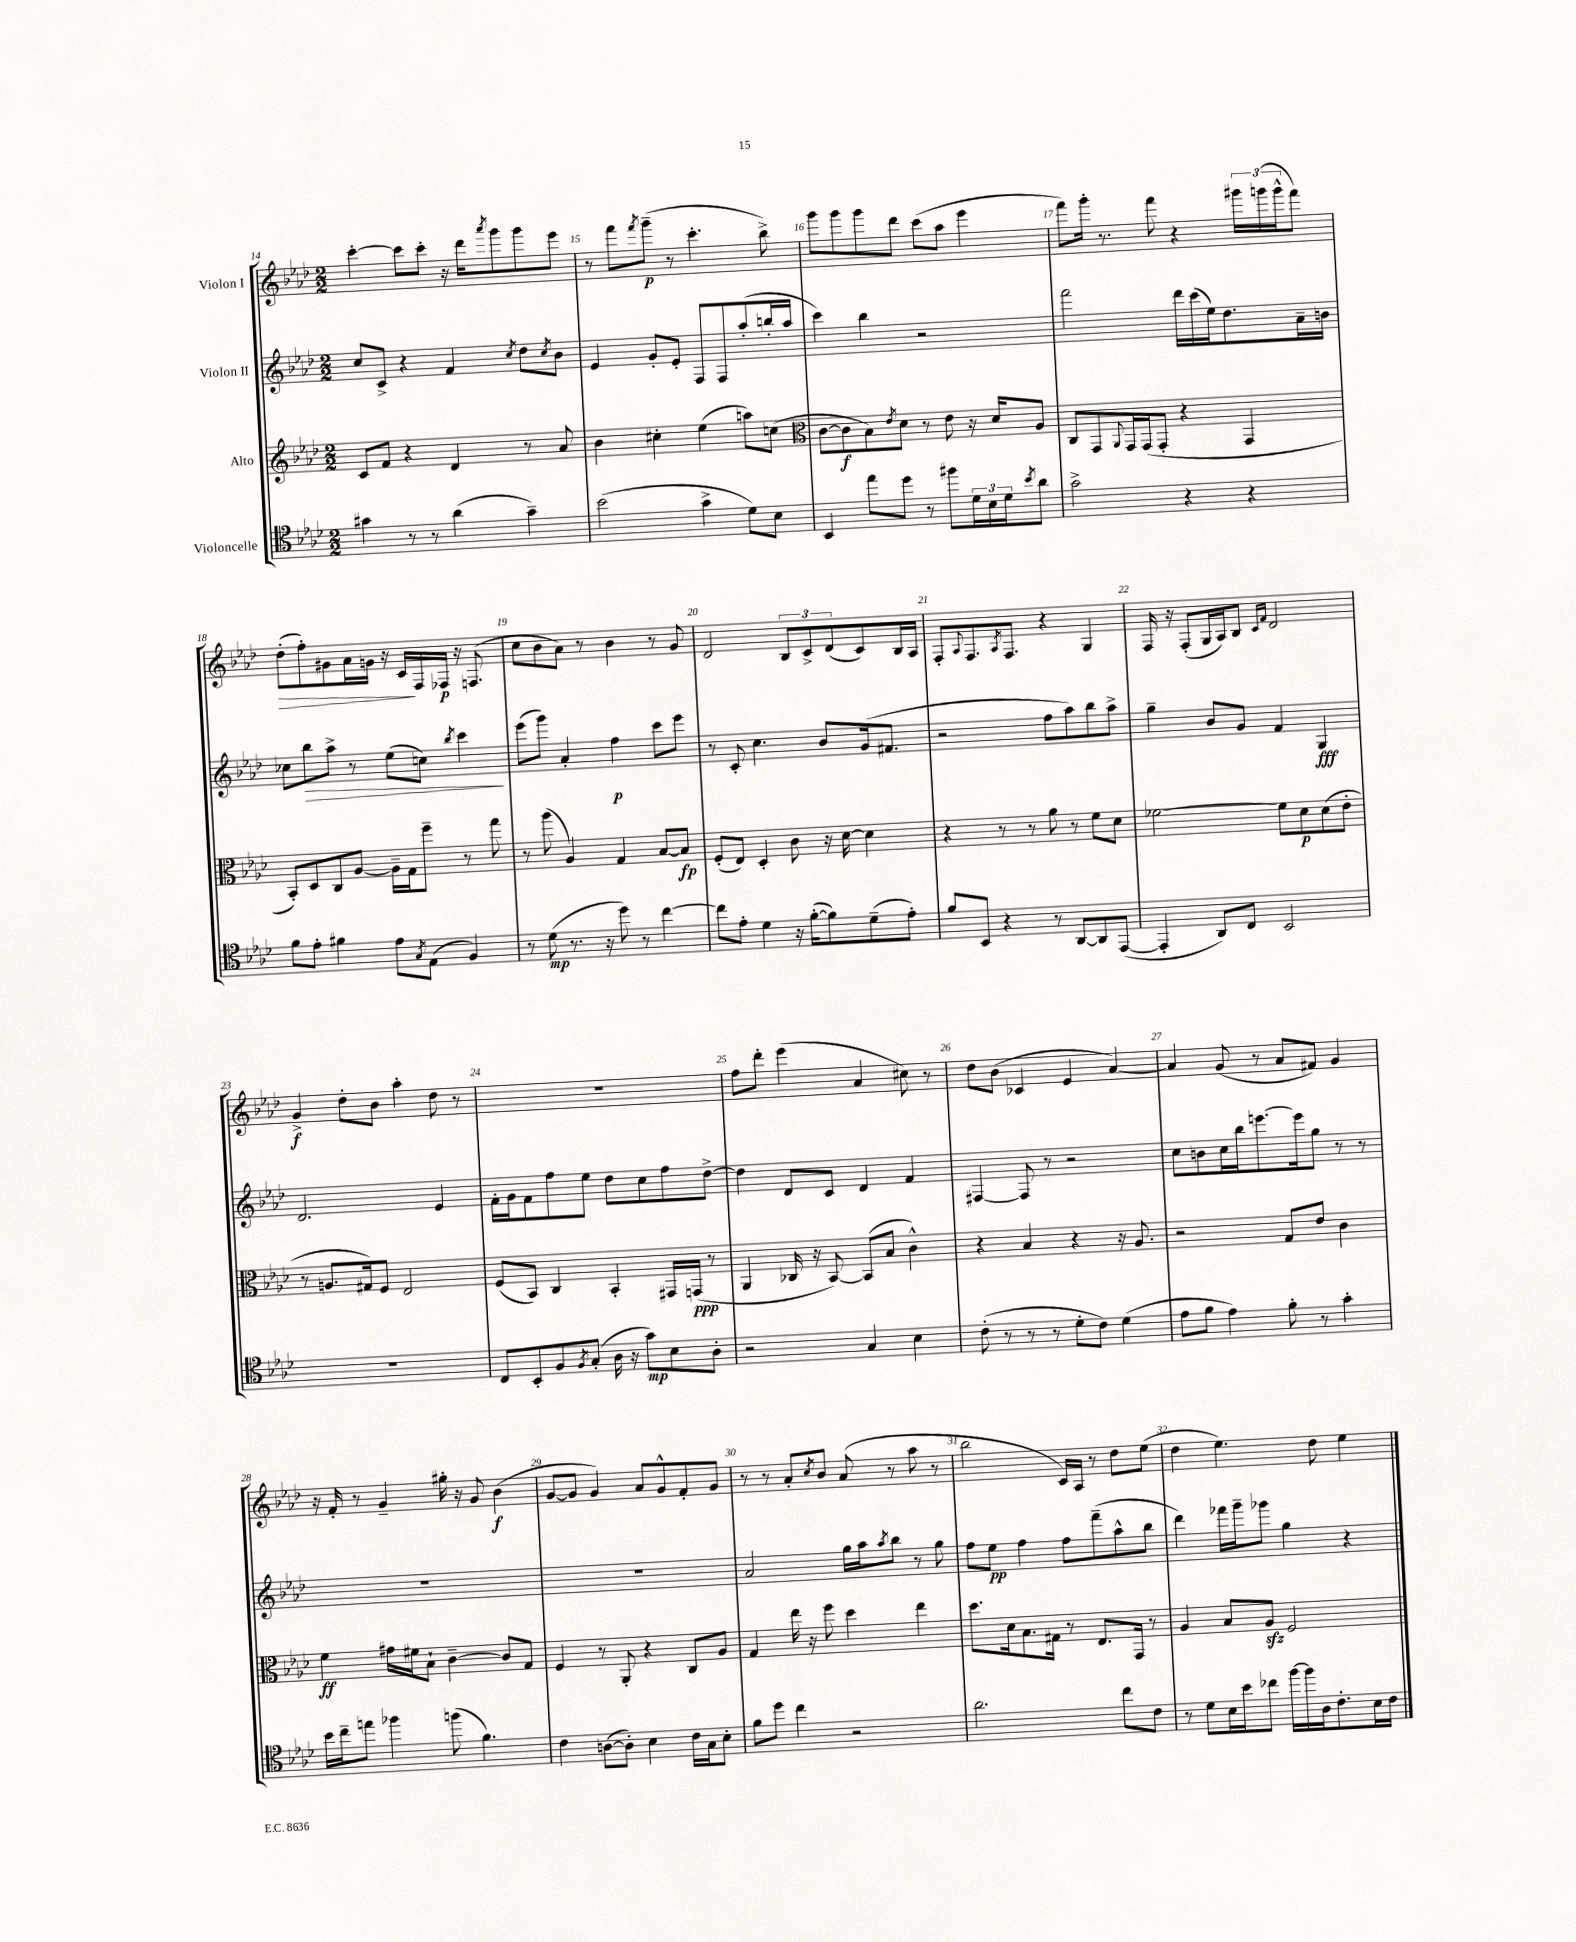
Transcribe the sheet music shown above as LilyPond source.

<<
\new StaffGroup <<
\new Staff = "s0" \with { instrumentName = "Violon I" } {
    \clef treble \key aes \major \numericTimeSignature \time 2/2
    c'''4~-. c'''8 c'''8-. r16 des'''16 \acciaccatura { aes'''8 } g'''8 g'''8 ees'''8 |
    r8 f'''8 \acciaccatura { f'''8 } g'''8--\p( r8 c'''4.-. bes''8->) |
    g'''8 g'''8 g'''8 des'''8 c'''8( aes''8 ees'''4 |
    f'''8) g'''16-. r8. f'''8 r4 \tuplet 3/2 { gis'''16 g'''16( g'''16-^ } f'''8) |
    des''8-.\>( f''8-.) gis'8 aes'16 g'16 r16 c'16\! f16 fes16\p r16 f8.( |
    c''8 bes'8 aes'8) r8 bes'4 r8 g'8 |
    des'2 \tuplet 3/2 { bes8 c'8-> des'8( } c'8) bes16 aes16 |
    f8-. \appoggiatura { aes8 } f8. \acciaccatura { aes8 } f8. r4 g4 |
    f16 r16 f8-.( g16 aes16) bes8 \grace { c'16 f'16 } des'2 |
    g'4->\f des''8-. bes'8 aes''4-. des''8 r8 |
    R1 |
    f''8 des'''8-. ees'''4( aes'4 cis''8) r8 |
    des''8 bes'8( ces'4 ees'4 aes'4~) |
    aes'4 g'8( r8 aes'8 fis'8) g'4 |
    r16 f'16-. r8 g'4-- gis''16-. r16 g'8 bes'4\f( |
    g'8~ g'8 g'4) aes'8 g'8-^ f'8-. g'8 |
    r8 r8 aes'8-. \acciaccatura { c''8 } bes'8 aes'8( r8 aes''8 r8 |
    bes''2 c'16) aes16 r8 des''8 ees''8( |
    des''4 ees''4.) des''8 ees''4 \bar "|." |
}
\new Staff = "s1" \with { instrumentName = "Violon II" } {
    \clef treble \key aes \major \numericTimeSignature \time 2/2
    c''8 c'8-> r4 f'4 \acciaccatura { c''8 } des''8 \acciaccatura { c''8 } bes'8 |
    ees'4 g'8-. ees'8-. f8 f8 aes''8-.( b''16-. aes''16 |
    c'''4) bes''4 r2 |
    f'''2 des'''16 c'''16( ees''16) des''8. aes'16-- b'16 |
    ces''8 bes''8\> aes''8-> r8 ees''8( c''8) \acciaccatura { bes''8 } c'''4\! |
    ees'''8( g'''8) aes'4-. f''4\p c'''8 ees'''8 |
    r8 c'8-. c''4. bes'8 g'16( fis'8. |
    r2 f''8 aes''8) bes''8 aes''8-> |
    g''4-- bes'8 g'8 f'4 g4\fff |
    des'2. ees'4 |
    f'16-. g'16 f'8 f''8 ees''8 des''8 c''8 f''8 des''8~-> |
    des''4 des'8 c'8 des'4 f'4 |
    fis4~ fis8 r8 r2 |
    c''8 b'8 c''16 bes''16 e'''8.~ e'''16 g''8 r8 r8 |
    R1 |
    R1 |
    aes'2 g''16 aes''16 \acciaccatura { aes''8 } bes''8 r8 g''8 |
    f''8 ees''8\pp f''4 f''8 f'''8--( aes''8-^ bes''8 |
    des'''4) fes'''16 g'''16-- ges'''8 g''4 r4 \bar "|." |
}
\new Staff = "s2" \with { instrumentName = "Alto" } {
    \clef treble \key aes \major \numericTimeSignature \time 2/2
    c'8 f'8 r4 des'4 r8 aes'8 |
    bes'4 cis''4-. ees''4( a''8) c''8( |
    \clef alto c'8~ c'8\f bes8) \acciaccatura { ees'8 } des'8 r8 ees'8 r16 des'16 aes8 |
    c8 g,8 \appoggiatura { aes,8 } g,16 g,16( g,8-. r4 g,4 |
    bes,8-.) des8 c8 aes8~ aes16-- g16 f''8-- r8 g''8 |
    r8 aes''8( aes4) g4 bes8~ bes8\fp |
    f8-.( ees8) des4-. c'8 r16 des'16~ des'4 |
    r4 r8 r8 aes'8 r8 f'8 des'8 |
    fes'2~ fes'8 des'8\p des'8( ees'8-. |
    r8 a8. gis16) f8 ees2 |
    f8( bes,8) c4 bes,4-. gis,16 g,16\ppp( r8 |
    aes,4 ces16 r16 bes,8~) bes,8( bes8 c'4-^) |
    r4 bes4 r4 r16 aes8. |
    r2 g8 ees'8 c'4 |
    f'4\ff gis'16 fis'16 bes8-! c'4~-- c'8 g8 |
    f4 r8 aes,8-. r4 c8 aes8 |
    g4 ees''16 r16 f''8 des''4 ees''4 |
    des''8. des'16 bes8. gis16 r8 ees8. g,16 r8 |
    aes4 bes8 aes8\sfz f2 \bar "|." |
}
\new Staff = "s3" \with { instrumentName = "Violoncelle" } {
    \clef tenor \key aes \major \numericTimeSignature \time 2/2
    gis'4 r8 r8 aes'4( gis'4--) |
    bes'2( g'4-> des'8) bes8 |
    bes,4 ees''8 des''8 r8 fis''8 \tuplet 3/2 { des'16 bes16 des'16 } \acciaccatura { bes'8 } aes'8 |
    g'2-> r4 r4 |
    f'8 ees'8-. fis'4 ees'8 \acciaccatura { g8 } ees8( f4) |
    r8 des'8\mp( r8. r16 des''8) r8 c''4~ |
    c''8 ees'8-. des'4 r16 f'16~-.( f'8) des'8--( ees'8-.) |
    f'8 bes,8 r4 r8 aes,8~ aes,8 ees,8~( |
    ees,4-. aes,8) c8 bes,2 |
    R1 |
    c8 bes,8-. f8 \acciaccatura { f8 } g8-.( aes16 r16 g'8\mp) bes8 aes8-. |
    r2 g4 bes4 |
    c'8-.( r8 r8 r8 des'8-. c'8) des'4( |
    ees'8 f'8 ees'4) f'8-. r8 g'4-. |
    bes'16 c''16-- e''8 fes''4 f''8( f'4.) |
    c'4 a8~( a8-.) bes4 c'16 g16 bes8-. |
    f'8 des''8 c''4 r2 |
    aes'2. c''8 c'8 |
    r8 des'8 bes16 bes'16 ces''8 f''16~ f''16 aes16 c'8.-. bes16 c'16 \bar "|." |
}
>>
>>
\layout { \context { \Score currentBarNumber = #14 \override BarNumber.break-visibility = ##(#f #t #t) barNumberVisibility = #all-bar-numbers-visible } }
